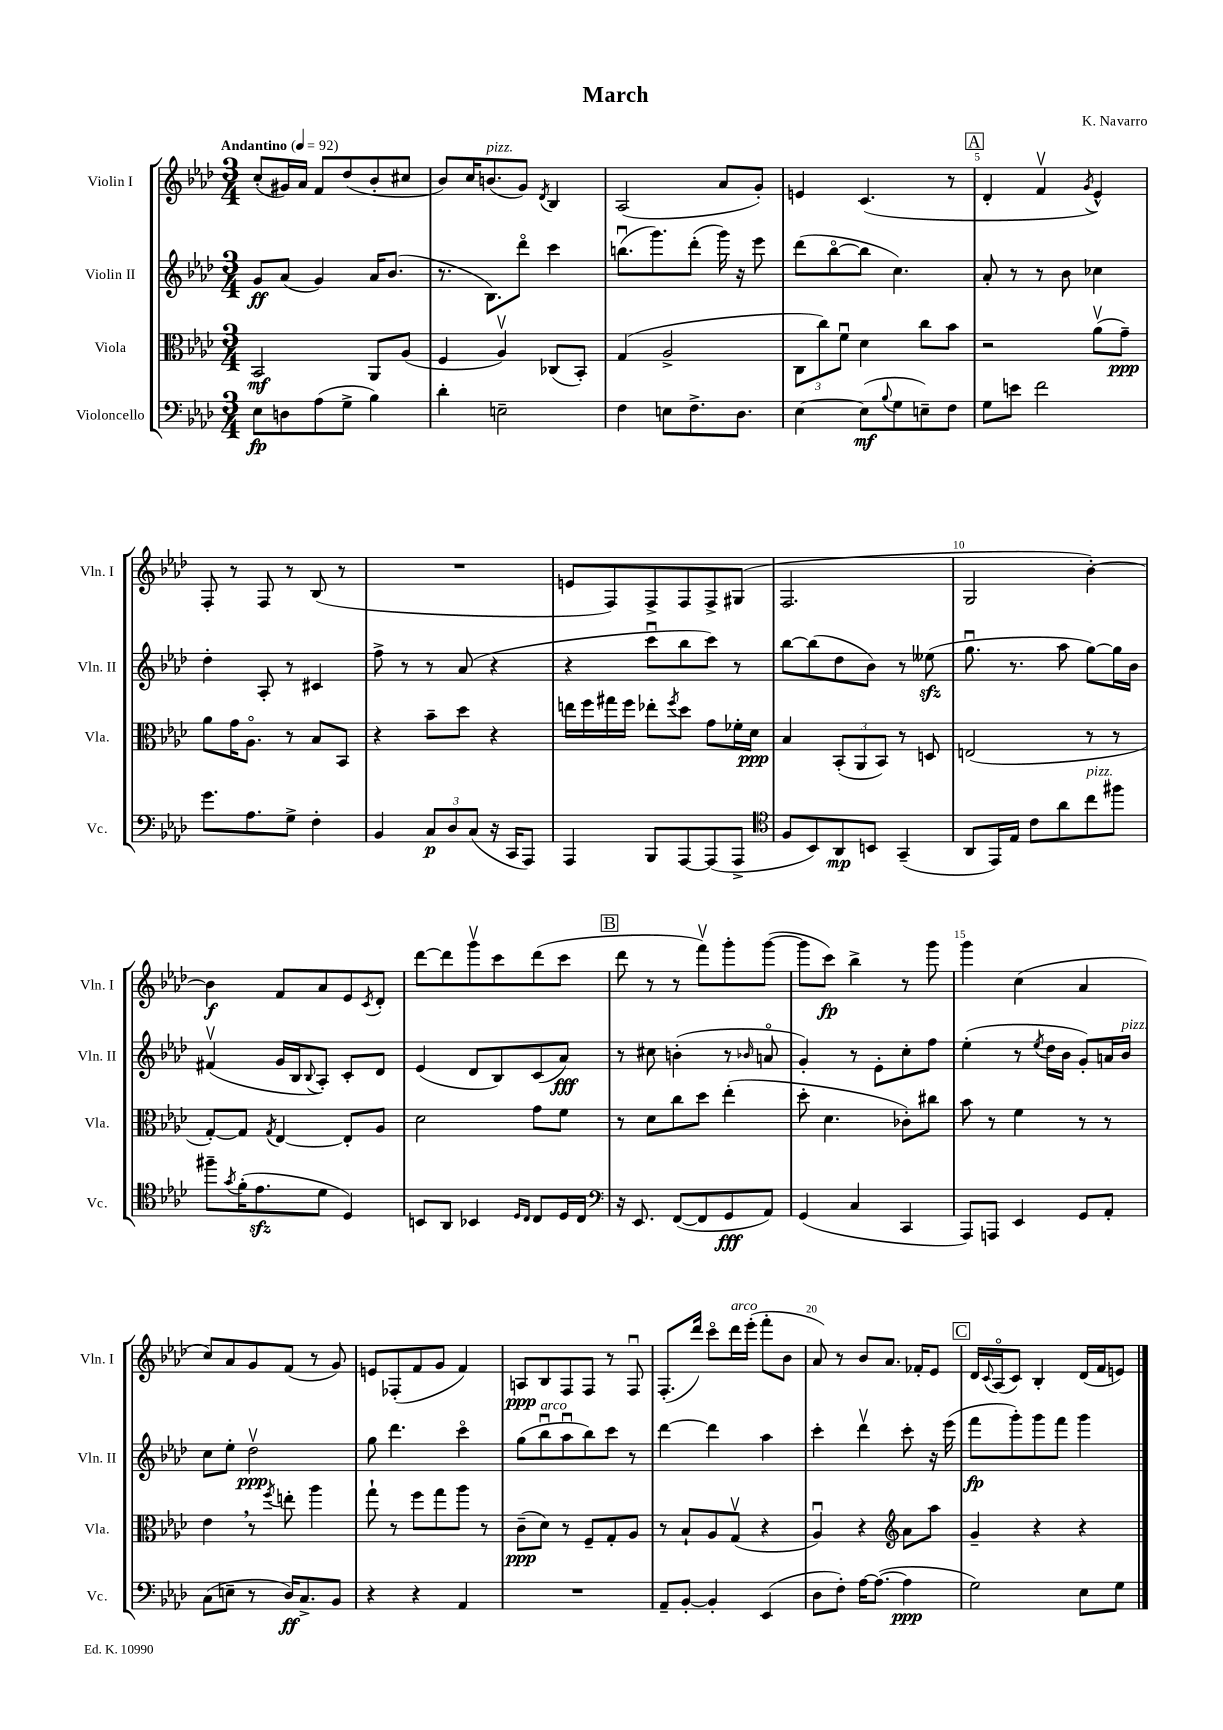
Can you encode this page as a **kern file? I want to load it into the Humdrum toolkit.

**kern	**kern	**kern	**kern
*staff4	*staff3	*staff2	*staff1
*clefF4	*clefC3	*clefG2	*clefG2
*k[b-e-a-d-]	*k[b-e-a-d-]	*k[b-e-a-d-]	*k[b-e-a-d-]
*M3/4	*M3/4	*M3/4	*M3/4
*MM92	*MM92	*MM92	*MM92
8E-	2BB-	8g	(8cc'
8D	.	(8a-	16g#)
.	.	.	16a-
(8A-	.	4g)	8f
8G^	.	.	(8dd-
4B-)	8AA-	16a-	8b-'
.	.	(8.b-	.
.	(8A-	.	8cc#
=	=	=	=
4d-'	4F	8.r	8b-)
.	.	.	16cc
.	.	8.B-)	(8.b
2E~	4A-v)	.	.
.	.	8ddd-o	8g)
.	.	.	8qd-
.	(8C-	4ccc	4B-
.	8BB-')	.	.
=	=	=	=
4F	(4G	(8.bbu	(2A-
.	.	8.ggg)	.
8E	2A-^	.	.
8.F^	.	(8ddd-'	.
.	.	16ggg)	8a-
8.D-	.	16r	.
.	.	8eee-	8g')
=	=	=	=
[4E-	12C	(8ddd-	4e
.	12cc)	.	.
.	.	[8bb-o	.
.	12fu	.	.
(8E-]	4d-	8bb-]	(4.c
8qqB-	.	.	.
8G	.	4.cc)	.
8E~)	8cc	.	.
8F	8b-	.	8r
=	=	=	=
8G	2r	8a-'	4d-'
8e	.	8r	.
2f	.	8r	4fv
.	.	8b-	.
.	.	.	8qg
.	(8a-v	4cc-	4e-^^)
.	8g~)	.	.
=	=	=	=
8.g	8a-	4dd-'	8F'
.	16g	.	8r
8.A-	8.A-o	.	.
.	.	8A-'	8F
8G^	8r	8r	8r
4F'	8B-	4c#	(8B-
.	8BB-	.	8r
=	=	=	=
4BB-	4r	8ff^	2.r
.	.	8r	.
12C	8b-~	8r	.
12D-	.	.	.
.	8dd-	(8a-	.
(12C	.	.	.
16r	4r	4r	.
16CC	.	.	.
8AAA-)	.	.	.
=	=	=	=
4AAA-	16ee	4r	8e
.	16ff	.	.
.	16gg#	.	8F)
.	16ff	.	.
8BBB-	8ee-'	8cccu	8F^
.	8qff	.	.
[8AAA-	8dd-	8bb-	8F
(8AAA-]	8g	8ccc)	8F^
8AAA-^	16f-'	8r	(8G#
.	16d-	.	.
=	=	=	=
*clefC4	*	*	*
8F	4B-	[8bb-	2.F
8BB-)	.	(8bb-]	.
8AA-	(12BB-'	8dd-	.
.	12AA-	.	.
8BB	.	8b-)	.
.	12BB-)	.	.
(4GG~	8r	8r	.
.	8D	(8ee--	.
=	=	=	=
8AA-	(2E	8.ggu	2G
16EE-)	.	.	.
16E-	.	8.r	.
8c	.	.	.
8a-	.	8aa-	.
8cc	8r	[8gg)	[4b-')
8ff#	8r	16gg]	.
.	.	16b-	.
=	=	=	=
8ff#~	[8G')	(4f#v	4b-]
8qg	.	.	.
(16f'	8G]	.	.
8.e-	.	.	.
.	8qG	.	.
.	[4E-	16g	8f
.	.	16B-	.
.	.	8qqB-	.
8d-	.	8A-')	8a-
4D-)	8E-']	8c'	8e-
.	.	.	8qc
.	8A-	8d-	8d-'
=	=	=	=
8BB	2d-	(4e-	[8ddd-
8AA-	.	.	8ddd-]
4BB-	.	8d-	8gggv
.	.	8B-)	8ccc
16qqD-	.	.	.
16qqC	.	.	.
8C	8g	(8c	(8ddd-
16D-	8f	8a-)	8ccc
16C	.	.	.
=	=	=	=
*clefF4	*	*	*
16r	8r	8r	8ddd-
8.EE-	.	.	.
.	8d-	8cc#	8r
([8FF	8cc	(4b'	8r
8FF]	8dd-	.	8fffv)
8GG	(4ee-'	8r	8ggg'
.	.	16qqb-	.
8AA-)	.	8ao	([8ggg
=	=	=	=
(4GG	8dd-'	4g')	8ggg]
.	4.d-	.	8ccc)
4C	.	8r	4bb-^
.	.	8e-'	.
4CC	8c-')	8cc'	8r
.	8cc#	8ff	8ggg
=	=	=	=
8AAA-)	8b-	(4ee-'	4ggg
8AAA	8r	.	.
4EE-	4f	8r	(4cc
.	.	8qee-	.
.	.	16dd-	.
.	.	16b-	.
8GG	8r	8g')	4a-
8AA-'	8r	16a	.
.	.	16b-	.
=	=	=	=
(8C	4e-	8cc	8cc)
8E~	.	8ee-'	8a-
8r	8r	2dd-v	8g
.	8qff	.	.
16D-)	8ee'	.	(8f
8.C^	.	.	.
.	4aa-	.	8r
8BB-	.	.	8g)
=	=	=	=
4r	8gg`	8gg	8e
.	8r	4.ddd-	(8F-'
4r	8ff	.	8f
.	8gg	.	8g
4AA-	8aa-	4ccco	4f)
.	8r	.	.
=	=	=	=
2.r	(8c~	(8gg	8A
.	8d-)	8bb-u	8B-
.	8r	8aa-u	8F
.	8F~	8bb-)	8F
.	8G'	8ccc	8r
.	8A-	8r	8Fu
=	=	=	=
8AA-~	8r	[4ddd-	(8.F'
[8BB-'	8B-`	.	.
.	.	.	16ddd-)
4BB-']	8A-	4ddd-]	8ccco
.	(8Gv	.	16ddd-
.	.	.	(16eee-'
(4EE-	4r	4aa-	8fff'
.	.	.	8b-
=	=	=	=
8D-	4A-u)	4ccc'	8a-)
8F')	.	.	8r
[16A-	4r	4ddd-v	8b-
(8.A-_	.	.	.
.	.	.	8.a-
*	*clefG2	*	*
4A-]	8a-	8ccc'	.
.	.	.	16f-'
.	8aa-	16r	8e-
.	.	(16eee-	.
=	=	=	=
2G)	4g~	8fff	16d-
.	.	.	8qqc
.	.	.	(16A-o
.	.	8ggg')	8c)
.	4r	8ggg	4B-'
.	.	8fff	.
8E-	4r	4ggg	(16d-
.	.	.	16f
8G	.	.	8e)
==	==	==	==
*-	*-	*-	*-
